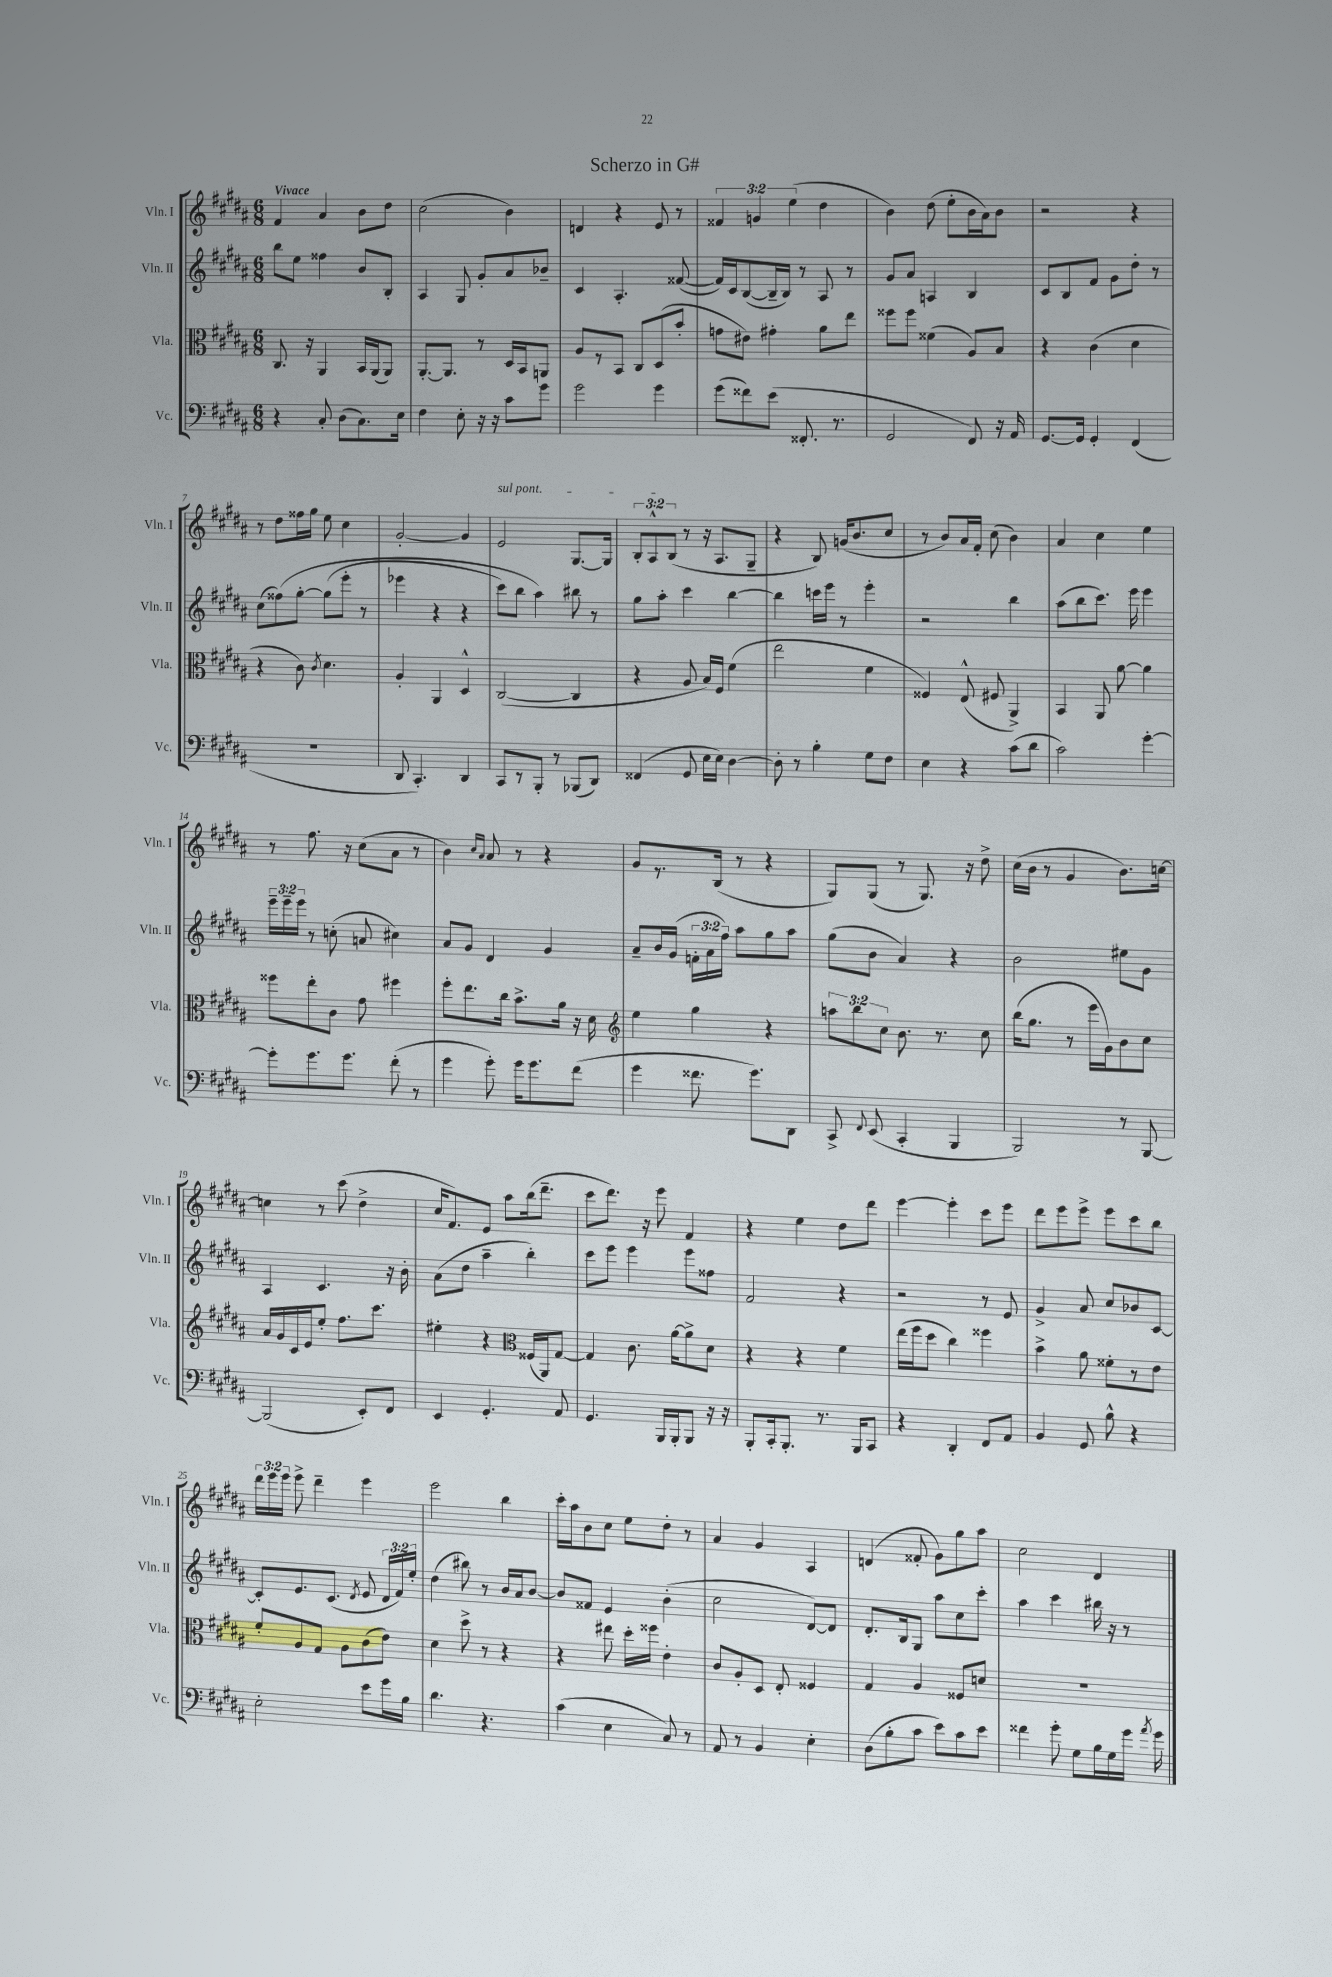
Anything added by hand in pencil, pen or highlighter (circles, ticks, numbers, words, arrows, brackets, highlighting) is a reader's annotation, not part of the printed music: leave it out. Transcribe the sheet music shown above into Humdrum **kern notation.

**kern	**kern	**kern	**kern
*staff4	*staff3	*staff2	*staff1
*clefF4	*clefC3	*clefG2	*clefG2
*k[f#c#g#d#a#]	*k[f#c#g#d#a#]	*k[f#c#g#d#a#]	*k[f#c#g#d#a#]
*M6/8	*M6/8	*M6/8	*M6/8
4r	8.C#	8bb	4f#
.	.	8ee	.
.	16r	.	.
8C#'	4AA#	4ff##	4a#
(8D#	.	.	.
8.C#)	16BB	8b	8b
.	(16AA#	.	.
.	8AA#)	8B'	8dd#
16E	.	.	.
=	=	=	=
4F#	[8.AA#'	4A#	(2cc#
.	8.AA#]	.	.
8E'	.	8G#	.
16r	8r	8g#'	.
16r	.	.	.
8c#	16D#	8a#	4b)
.	16BB	.	.
8g#	8AA	8b-~	.
=	=	=	=
2g#	8A#	4c#	4d
.	8r	.	.
.	8BB	4.A#'	4r
.	8C#	.	.
4g#	(8D#	.	8e
.	8b'	([8f##	8r
=	=	=	=
(8g#	8g	16f##])	6f##
.	.	16c#	.
8f##)	8e#)	([8B	.
.	.	.	6g
(8e	4g#'	16B~]	.
.	.	16B)	.
.	.	.	(6ee
8.FF##'	.	8r	.
.	8a#	8A#	4dd#
8.r	.	.	.
.	8ee	8r	.
=	=	=	=
2GG#	8ff##	8g#	4b)
.	8ff##	8a#	.
.	(4f##	4A	(8dd#
.	.	.	8ee'
8FF#)	8A#)	4B	16b
.	.	.	16a#)
16r	8B	.	8b
16AA#	.	.	.
=	=	=	=
[8.GG#	4r	8c#	2r
.	.	8B	.
16GG#]	.	.	.
4GG#'	(4c#	8f#	.
.	.	8g#	.
(4FF#	4d#	8dd#'	4r
.	.	8r	.
=	=	=	=
2.r	4r	(8cc#	8r
.	.	&(8ff##)	8dd#
.	8c#)	[8gg#'	16ff##
.	.	.	16gg#
.	8qc#	.	.
.	4.d#	(8gg#]	8ee
.	.	8eee'	4cc#
.	.	8r	.
=	=	=	=
8DD#	4A#'	4eee-	[2g#'
4.CC#')	.	.	.
.	4AA#	4r	.
4DD#	4D#^^	4r	4g#]
=	=	=	=
8CC#	([2C#	8ccc#)	2e
8r	.	8bb	.
8BBB'	.	4aa#&)	.
8r	.	.	.
(8BBB-	4C#]	8bb#	[8.G#
8DD#)	.	8r	.
.	.	.	16G#]
=	=	=	=
(4FF##	4r	8gg#	12B'
.	.	.	12A#^^
.	.	8aa#'	.
.	.	.	(12B
8GG#	8A#	4ccc#	8r
16E	16B)	.	16r
16E)	16F#	.	8.A#
[4D#	(4f#	[4bb	.
.	.	.	8G#~
=	=	=	=
8D#']	2ee	4bb]	4r
8r	.	.	.
4B'	.	16ccc	8B)
.	.	16eee	.
.	.	8r	(16g
.	.	.	8.b
8G#	4f#	4eee'	.
8F#	.	.	8cc#
=	=	=	=
4E	4F##)	2r	8r
.	.	.	8b)
4r	(8E^^	.	16a#
.	.	.	16f#'
.	8F#	.	(8cc#
(8c#	4AA#^)	4bb	4b)
8d#	.	.	.
=	=	=	=
2c#)	4BB	(8aa#	4a#
.	.	8bb	.
.	8AA#	8.ccc#)	4cc#
.	[8a#	.	.
.	.	16eee	.
[4g#'	4a#]	4eee	4ee
=	=	=	=
8g#']	8ff##	24eee~	8r
.	.	24eee~	.
.	.	24eee	.
8.g#	8ee'	8r	8.ff#
.	8c#	(8cc'	.
8.g#	.	.	16r
.	8g#	8a	(8cc#
(8f#'	4ff#	4cc#)	8a#
8r	.	.	8r
=	=	=	=
4g#	8ff#'	8a#	4b)
.	8.ee	8g#	.
.	.	.	16qqcc#
.	.	.	16qqa#
8g#')	.	4d#	8a#
.	16cc#	.	.
16g#	8.b^	.	8r
8.g#	.	.	.
.	.	4g#	4r
.	16a#	.	.
(8f#	16r	.	.
.	16d#	.	.
=	=	=	=
*	*clefG2	*	*
4g#	4ee	8a#~	8g#
.	.	16b	8.r
.	.	(16g#	.
8.f##	4gg#	24f'	.
.	.	24a#	.
.	.	.	(16B
.	.	24ff#)	.
.	.	8aa#	8r
8.g#)	.	.	.
.	4r	8gg#	4r
8DD#	.	8aa#	.
=	=	=	=
8CC#^	12aa	(8gg#	8G#)
.	12bb	.	.
8qqFF#	.	.	.
(8EE	.	8b	(8G#
.	12cc#	.	.
4CC#'	8.b	4a#)	8r
.	.	.	8.G#)
.	8.r	.	.
4BBB	.	4r	.
.	.	.	16r
.	8cc#	.	8dd#^
=	=	=	=
2BBB)	(16bb	2b	(16cc#
.	8.gg#	.	16b
.	.	.	8r
.	8r	.	4g#
.	16eee	.	.
.	16g#)	.	.
8r	8b	8ee#	8.b)
[8BBB	8cc#	8g#	.
.	.	.	[16cc
=	=	=	=
(2BBB]	16a#	4A#	4cc]
.	16g#	.	.
.	16c#	.	.
.	16e	.	.
.	8ee'	4.c#	8r
.	8.ff#	.	(8ccc#
8EE')	.	.	4dd#^
.	8.ccc#	.	.
8FF#	.	16r	.
.	.	16b'	.
=	=	=	=
4EE	4ee#'	(8a#	16cc#
.	.	.	8.f#)
.	.	8dd#	.
4.GG#'	4r	4aa#~	8e
.	.	.	8aa#
*	*clefC3	*	*
.	(16F##	4bb')	(16bb
.	16AA#)	.	8.ddd#~
8AA#	[8G#	.	.
=	=	=	=
4.GG#	4G#]	8ccc#	8ccc#
.	.	8eee	8.ddd#)
.	8.c#	4eee	.
.	.	.	16r
16BBB	.	.	8eee
16BBB'	[16a#	.	.
8BBB	8a#^]	8eee	4f#
16r	8d#	8ff##	.
16r	.	.	.
=	=	=	=
8BBB'	4r	2f#	4r
16CC#'	.	.	.
8.BBB'	.	.	.
.	4r	.	4ee
8.r	.	.	.
.	4f#	4r	8dd#
16BBB	.	.	.
8CC#	.	.	8ddd#
=	=	=	=
4r	(16ee	2r	[4eee
.	16ff#	.	.
.	8dd#	.	.
4DD#'	4cc#)	.	4eee']
8FF#	4ff##	8r	8ccc#
8AA#	.	8e	8eee
=	=	=	=
4BB	4b^	4g#^	8ddd#
.	.	.	8eee
8GG#	8a#	8a#	8eee^
8B^^	8f##'	8cc#	8eee
4r	8r	8b-	8ccc#
.	8e	[8c#	8bb
=	=	=	=
2E'	8f#'	8c#']	24ddd#
.	.	.	24eee
.	.	.	24eee
.	8A#	8.e	8eee^
.	8G#	.	4ddd#~
.	.	(8.c#	.
.	8A#	.	.
.	.	8qd#	.
8e	(8c#	8e	4eee
16g#	8e)	24d#	.
.	.	24f#)	.
16B	.	.	.
.	.	24ee'	.
=	=	=	=
4.d#	4d#	(4dd#	2eee
.	8dd#^	8bb#)	.
4.r	8r	8r	.
.	4r	16b	4bb
.	.	16a#	.
.	.	[8b	.
=	=	=	=
(4c#	4r	8b]	16ccc#'
.	.	.	16aa#
.	.	8f##	8b
4E	8ee#	4e	8cc#
.	16dd#'	.	8ee
.	16ff##	.	.
8C#)	4e'	(4b'	8dd#'
8r	.	.	8r
=	=	=	=
8AA#	8c#	2cc#	4a#
8r	8A#'	.	.
4BB	8D#	.	4g#
.	8E'	.	.
4E'	4F##	[8d#)	4A#
.	.	8d#]	.
=	=	=	=
(8D#	4G#	8.d#'	(4d
8B'	.	.	.
.	.	16B	.
8c#	4A#	8G#	8f##'
8e)	.	8aa#	8g#)
8c#	8F##	8cc#	8gg#
8e	8d	8ccc#'	8aa#
=	=	=	=
4f##	2.r	4aa#	2cc#
8g#'	.	4ccc#	.
8G#	.	.	.
16B	.	16bb#	4d#
16G#	.	16r	.
16g#	.	8r	.
8qa#	.	.	.
16g#	.	.	.
==	==	==	==
*-	*-	*-	*-
